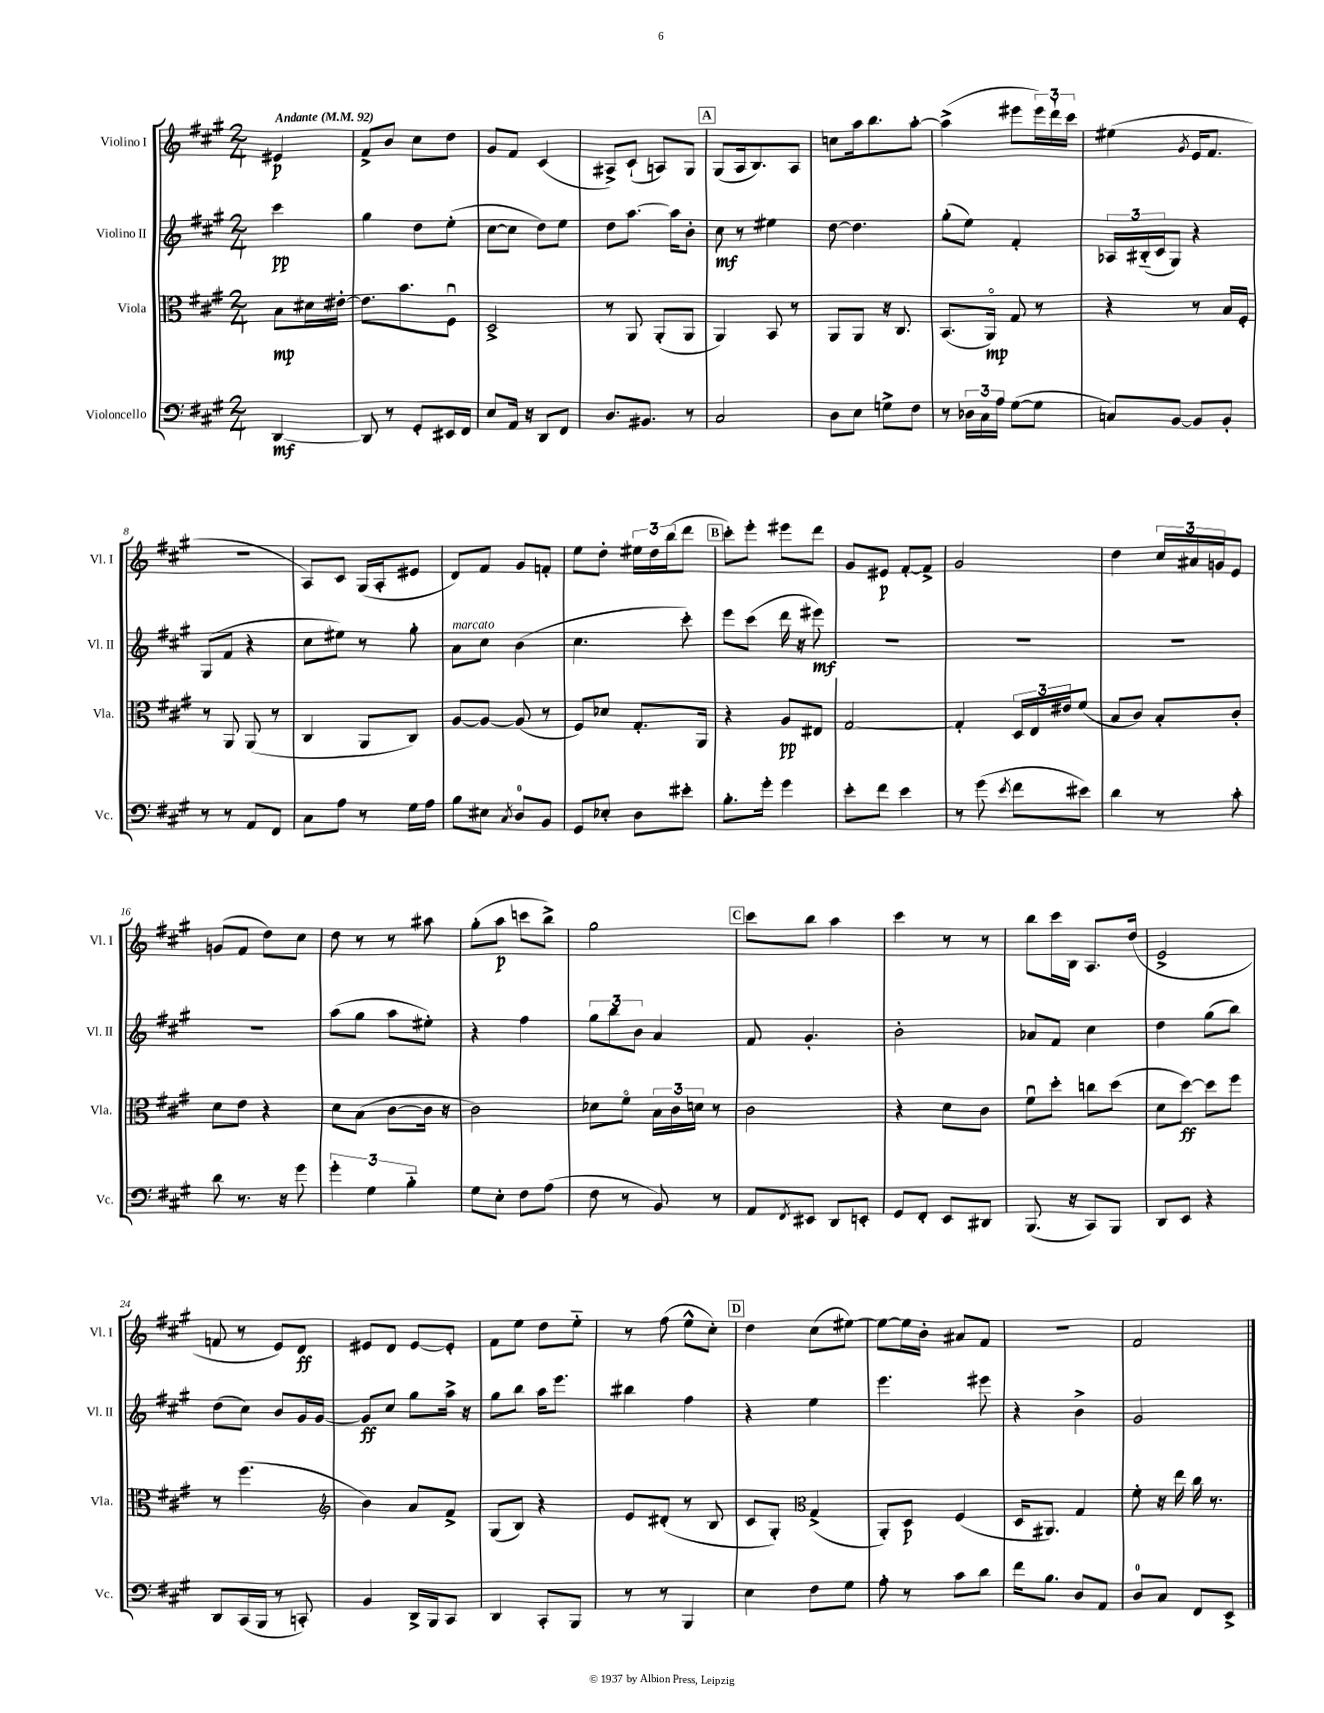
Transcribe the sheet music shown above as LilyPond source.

<<
\new StaffGroup <<
\new Staff = "s0" \with { instrumentName = "Violino I" shortInstrumentName = "Vl. I" } {
    \clef treble \key a \major \numericTimeSignature \time 2/4 \partial 4 \tempo "Andante" 4 = 92
    eis'4\p |
    fis'8-> b'8 cis''8 d''8 |
    gis'8 fis'8 cis'4( |
    ais8->) cis'8-!( a8) gis8 |
    \mark \markup { \box "A" } gis8( a16 b8.) a8 |
    c''8 a''16 b''8. a''8~-. |
    a''4->( eis'''8 \tuplet 3/2 { eis'''16) d'''16-! cis'''16 } |
    eis''4( \acciaccatura { gis'8 } e'16 fis'8. |
    r2 |
    a8) cis'8 gis16( a16-. eis'8 |
    d'8) fis'8 gis'8 f'8-. |
    e''8 d''8-. \tuplet 3/2 { eis''16 d''16 b''16( } d'''8 |
    \mark \markup { \box "B" } cis'''8-.) e'''8-. eis'''8 d'''8 |
    gis'8 eis'8\p fis'8~-. fis'8-> |
    gis'2 |
    d''4 \tuplet 3/2 { cis''16 ais'16 g'16 } e'8 |
    g'8( fis'8 d''8) cis''8 |
    d''8 r8 r8 ais''8 |
    gis''8-.( a''8\p c'''8 b''8->) |
    gis''2 |
    \mark \markup { \box "C" } cis'''8 b''8 a''4 |
    cis'''4 r8 r8 |
    b''8 cis'''16 b16 a8. d''16( |
    e'2-> |
    f'8 r8 e'8) d'8\ff |
    eis'8 d'8 eis'8~ eis'8-. |
    fis'8 e''8 d''8 e''8-_ |
    r8 fis''8( e''8-^ cis''8-.) |
    \mark \markup { \box "D" } d''4 cis''8( eis''8~) |
    eis''8~ eis''16 b'16-. ais'8 fis'8 |
    R2 |
    fis'2 \bar "|." |
}
\new Staff = "s1" \with { instrumentName = "Violino II" shortInstrumentName = "Vl. II" } {
    \clef treble \key a \major \numericTimeSignature \time 2/4 \partial 4
    cis'''4\pp |
    gis''4 d''8 e''8-.( |
    cis''8~ cis''8 d''8) e''8 |
    d''8 a''8.~ a''16 b'8-. |
    \mark \markup { \box "A" } cis''8\mf r8 eis''4 |
    d''8~ d''4. |
    gis''8-.( e''8) fis'4-. |
    \tuplet 3/2 { aes16 bis16-_( cis'16 } gis8) r4 |
    gis8( fis'8 r4 |
    cis''8 eis''8) r8 gis''8-. |
    a'8^\markup { \italic "marcato" } cis''8 b'4( |
    cis''4. cis'''8-.) |
    \mark \markup { \box "B" } e'''8 cis'''8( d'''16 r16 eis'''8\mf) |
    R2 |
    R2 |
    R2 |
    R2 |
    a''8( gis''8 a''8 eis''8-.) |
    r4 fis''4 |
    \tuplet 3/2 { gis''8 b''8 b'8 } a'4 |
    \mark \markup { \box "C" } fis'8 gis'4.-. |
    b'2-. |
    aes'8 fis'8 cis''4 |
    d''4 gis''8( b''8) |
    d''8( cis''8) b'8 gis'16 gis'16~ |
    gis'8\ff cis''8 gis''8 a''16-> r16 |
    gis''8 b''8 a''16 e'''8. |
    bis''4 fis''4 |
    \mark \markup { \box "D" } r4 e''4 |
    e'''4. eis'''8 |
    r4 b'4-> |
    gis'2 \bar "|." |
}
\new Staff = "s2" \with { instrumentName = "Viola" shortInstrumentName = "Vla." } {
    \clef alto \key a \major \numericTimeSignature \time 2/4 \partial 4
    b8\mp dis'16 eis'16~-. |
    eis'8. b'8. fis8\downbow |
    d2-> |
    r8 a,8 a,8-.( a,8 |
    \mark \markup { \box "A" } a,4) b,8 r8 |
    a,8 a,8 r16 cis8. |
    b,8.( a,16\flageolet\mp) gis8 r8 |
    r4 r8 b16 fis16-. |
    r8 a,8 a,8( r8 |
    cis4 a,8 cis8) |
    a8~ a8~ a8( r8 |
    fis8) des'8 gis8.-. a,16 |
    \mark \markup { \box "B" } r4 a8\pp eis8 |
    gis2~ |
    gis4-. \tuplet 3/2 { d16 e16 eis'16 } fis'8( |
    b8 cis'8) b8-. cis'8-. |
    d'8 e'8 r4 |
    d'8 b8( cis'8~ cis'16 r16 |
    cis'2) |
    des'8 fis'8\flageolet \tuplet 3/2 { b16 cis'16 d'16 } r8 |
    \mark \markup { \box "C" } cis'2 |
    r4 d'8 cis'8 |
    fis'8\downbow d''8-. c''8 d''8( |
    d'8 d''8~\ff) d''8 fis''8 |
    r8 fis''4.( |
    \clef treble b'4) a'8 fis'8-> |
    gis8( b8) r4 |
    e'8 dis'8-.( r8 b8 |
    \mark \markup { \box "D" } cis'8 gis8-.) \clef alto gis4->( |
    a,8-.) d8\p fis4( |
    d16 ais,8.) gis4 |
    fis'8-. r16 e''16 cis''16 r8. \bar "|." |
}
\new Staff = "s3" \with { instrumentName = "Violoncello" shortInstrumentName = "Vc." } {
    \clef bass \key a \major \numericTimeSignature \time 2/4 \partial 4
    d,4~\mf |
    d,8 r8 gis,8-. eis,16 fis,16 |
    e8 a,16 r16 d,8 fis,8 |
    d8. bis,8. r8 |
    \mark \markup { \box "A" } cis2 |
    d8 e8 g8-> fis8 |
    r8 \tuplet 3/2 { des16 cis16 a16 } gis8~( gis8 |
    c8) b,8~ b,8 b,8-. |
    r8 r8 a,8 fis,8 |
    cis8 a8 r8 gis16 a16 |
    b8 eis8 \acciaccatura { cis8 } d8-0 b,8 |
    gis,8 ees8-. d8 eis'8-. |
    \mark \markup { \box "B" } b8.-. gis'16-. gis'4 |
    e'8-. fis'8 e'4 |
    r8 gis'8( \acciaccatura { e'8 } fis'8 eis'8) |
    d'4 r8 cis'8-. |
    d'8 r8. r16 gis'8 |
    \tuplet 3/2 { gis'4-. gis4 b4-_ } |
    gis8 e8-. fis8 a8( |
    fis8 r8 b,8) r8 |
    \mark \markup { \box "C" } a,8 \acciaccatura { fis,8 } eis,8 d,8 e,8-. |
    gis,8 fis,8-. e,8 dis,8 |
    b,,8.( r16 cis,8) b,,8 |
    d,8 e,8 r4 |
    d,8 cis,16( b,,16 r8 c,8-.) |
    b,4 d,16-> b,,16 cis,8 |
    d,4 cis,8-. b,,8 |
    r8 r8 b,,4 |
    \mark \markup { \box "D" } e4 fis8 gis8 |
    a8-. r8 cis'8 d'8 |
    fis'16 b8. d8 a,8 |
    d8-0 cis8 fis,8 e,8-> \bar "|." |
}
>>
>>
